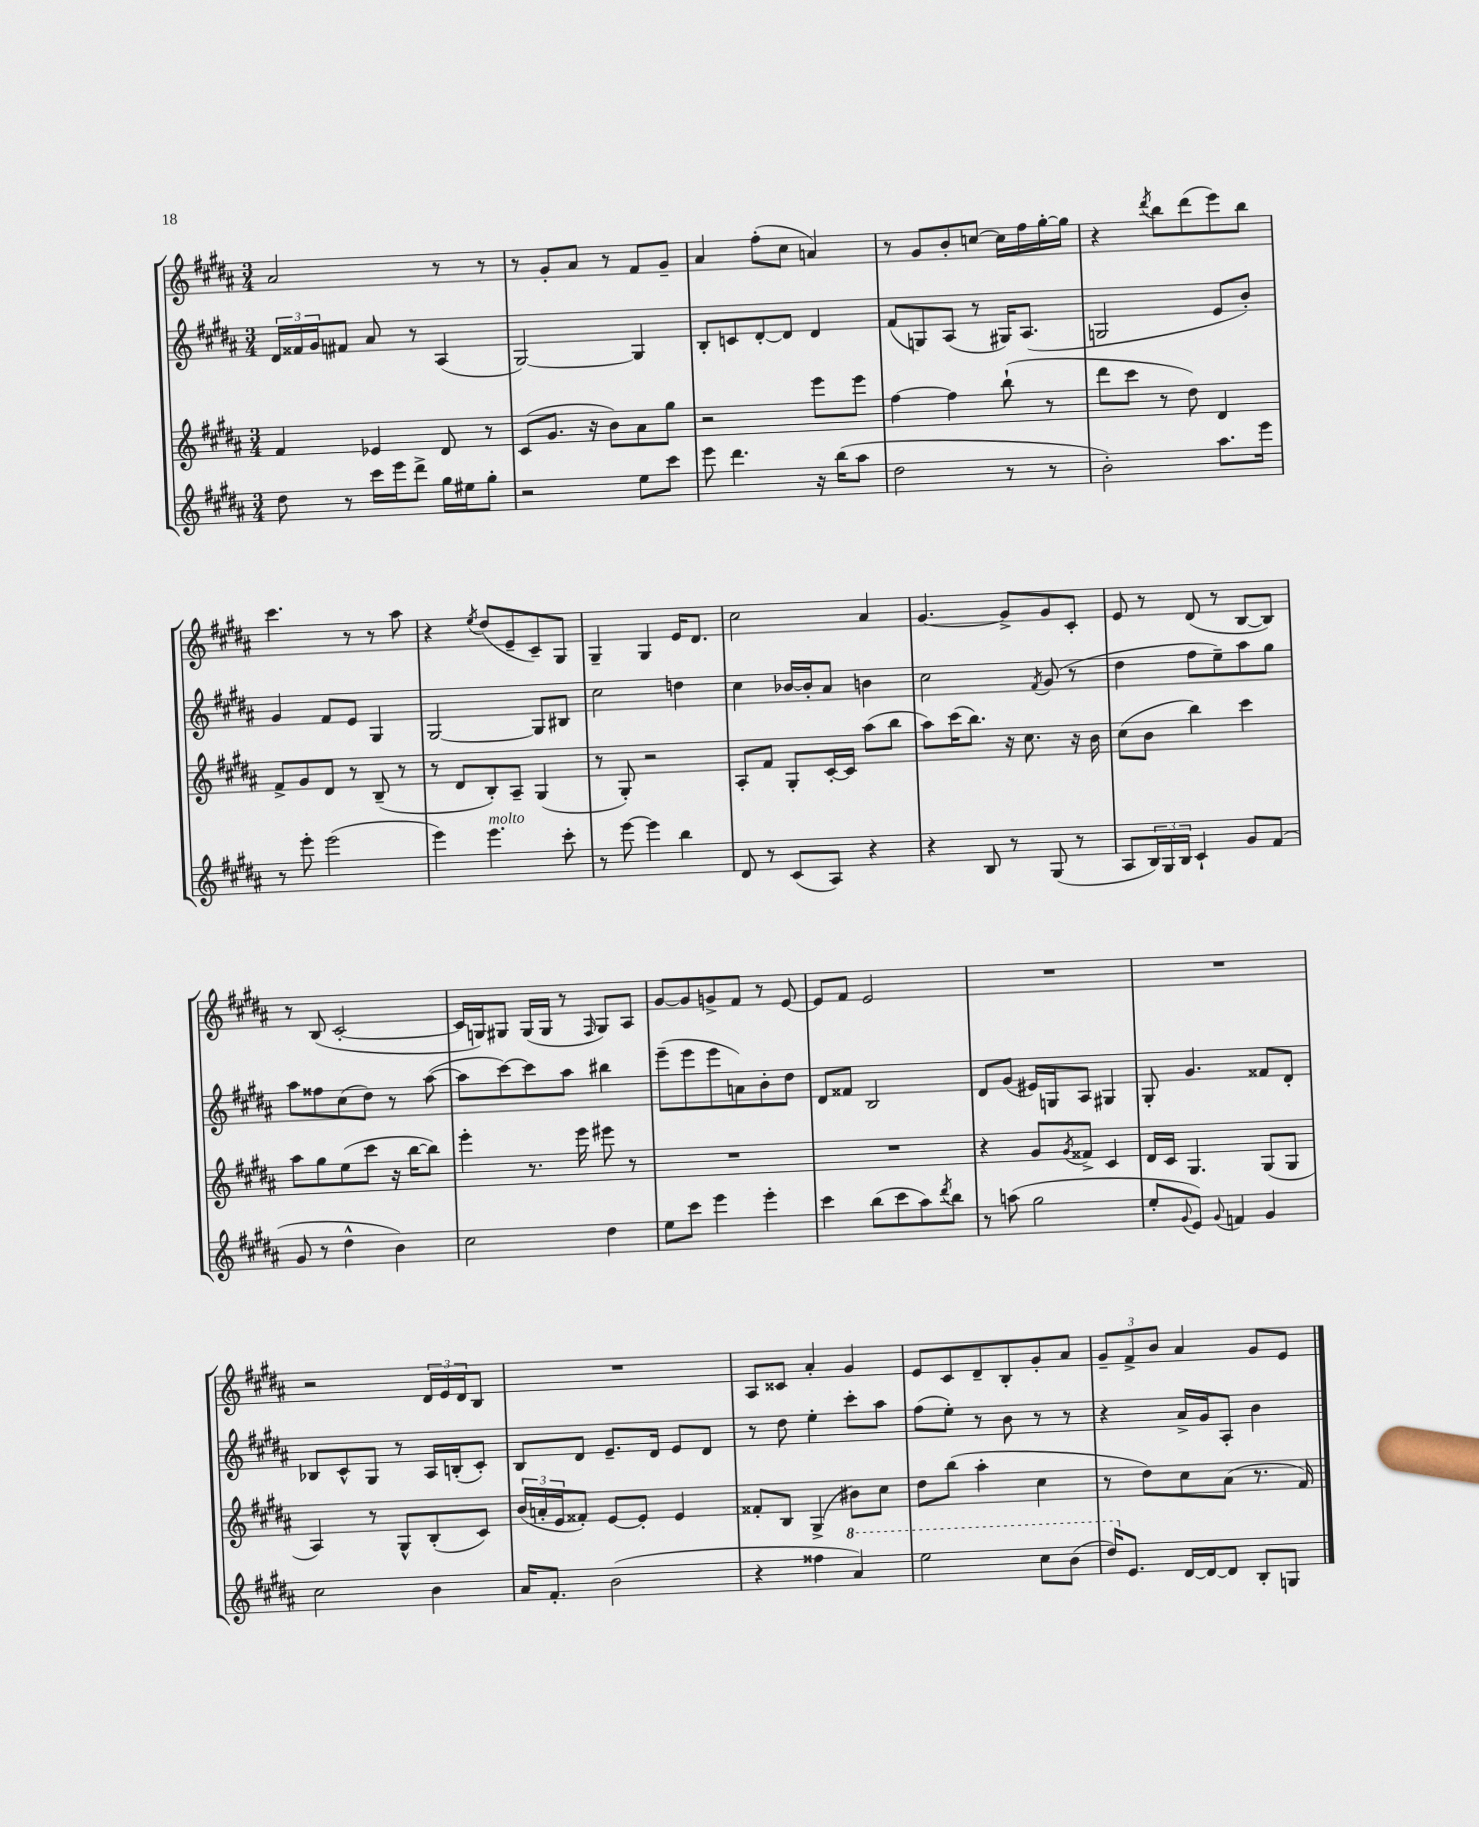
<<
\new StaffGroup <<
\new Staff = "s0" {
    \clef treble \key b \major \numericTimeSignature \time 3/4
    ais'2 r8 r8 |
    r8 gis'8-. ais'8 r8 fis'8 gis'8-- |
    ais'4 fis''8-.( cis''8 a'4) |
    r8 gis'8 b'8-. c''8~ c''16 fis''16 gis''16~-. gis''16 |
    r4 \acciaccatura { dis'''8 } b''8 dis'''8( e'''8) b''8 |
    cis'''4. r8 r8 ais''8 |
    r4 \acciaccatura { e''8 } dis''8( e'8-- cis'8--) gis8 |
    gis4-- gis4 e'16 dis'8. |
    cis''2 ais'4 |
    gis'4.~ gis'8-> gis'8 cis'8-. |
    e'8 r8 dis'8( r8 b8~ b8) |
    r8 b8( cis'2~-. |
    cis'16 g16) gis8 gis16( gis16 r8 \grace { fis16 } gis8) ais8 |
    gis'8~ gis'8 g'8-> fis'8 r8 e'8~ |
    e'8 fis'8 e'2 |
    R2. |
    R2. |
    r2 \tuplet 3/2 { dis'16 e'16 dis'16 } b8 |
    R2. |
    ais8 cisis'8 ais'4-. gis'4 |
    e'8 cis'8 dis'8-- b8-. gis'8-. ais'8 |
    \tuplet 3/2 { gis'8-- fis'8-> b'8 } ais'4 gis'8 e'8 \bar "|." |
}
\new Staff = "s1" {
    \clef treble \key b \major \numericTimeSignature \time 3/4
    \tuplet 3/2 { dis'16 fisis'16 gis'16 } fis'8 ais'8 r8 ais4( |
    gis2~) gis4 |
    b8-. c'8 dis'8~-. dis'8 dis'4 |
    fis'8( g8) ais8( r8 gis16) ais8.( |
    g2 e'8 b'8-.) |
    gis'4 fis'8 e'8 gis4 |
    gis2~ gis8 bis8 |
    cis''2 d''4 |
    cis''4 bes'16~ bes'16-. ais'8 b'4 |
    cis''2 \acciaccatura { fis'8 } gis'8( r8 |
    dis''4 fis''8 e''8--) ais''8 gis''8 |
    ais''8 fisis''8 cis''8( dis''8) r8 ais''8~( |
    ais''8 cis'''8~) cis'''8 ais''8 bis''4 |
    e'''8--( e'''8 e'''8 a'8) b'8-. dis''8 |
    dis'8 fisis'8 b2 |
    dis'8 gis'8( eis'16) g16 ais8 gis4 |
    gis8-. gis'4. fisis'8 dis'8-. |
    bes8 cis'8-^ gis8 r8 ais16 b16-.( cis'8-.) |
    b8 dis'8 e'8.-- dis'16 e'8 dis'8 |
    r8 dis''8 e''4-. cis'''8-. ais''8 |
    fis''8( e''8-.) r8 b'8 r8 r8 |
    r4 ais'16-> gis'16 ais8-. b'4 \bar "|." |
}
\new Staff = "s2" {
    \clef treble \key b \major \numericTimeSignature \time 3/4
    fis'4 ees'4 dis'8 r8 |
    cis'8( gis'8. r16 b'8) ais'8 gis''8 |
    r2 e'''8 e'''8 |
    fis''4~ fis''4 b''8-!( r8 |
    dis'''8 cis'''8 r8 dis''8) dis'4 |
    fis'8-> gis'8 dis'8 r8 b8--( r8 |
    r8 dis'8 b8-.) ais8-- gis4( |
    r8 gis8-.) r2 |
    ais8-. fis'8 gis8-. cis'16~-. cis'16 ais''8( b''8 |
    ais''8) cis'''16( b''8.) r16 cis''8. r16 b'16 |
    cis''8( b'8 b''4) cis'''4 |
    ais''8 gis''8 e''8( cis'''8 r16 b''16~ b''8) |
    e'''4-. r8. e'''16 eis'''8 r8 |
    R2. |
    R2. |
    r4 gis'8 \acciaccatura { gis'8 } fisis'8-> cis'4 |
    dis'16 cis'16 gis4. gis8( gis8 |
    ais4) r8 gis8-^ b8-.( cis'8) |
    \tuplet 3/2 { b'16( a'16-. e'16 } fisis'8-.) e'8~ e'8-. e'4 |
    fisis'8-. b8 gis4->( bis'8) cis''8 |
    dis''8 b''8( ais''4-. cis''4 |
    r8 dis''8) cis''8 ais'8( r8. fis'16) \bar "|." |
}
\new Staff = "s3" {
    \clef treble \key b \major \numericTimeSignature \time 3/4
    dis''8 r8 cis'''16 e'''16 dis'''8-> gis''16 eis''16 gis''8-. |
    r2 e''8 cis'''8 |
    e'''8 dis'''4. r16 b''16( ais''8 |
    dis''2 r8 r8 |
    b'2-.) ais''8. e'''16 |
    r8 e'''8-. e'''2( |
    e'''4) e'''4.^\markup { \italic "molto" } cis'''8-. |
    r8 e'''8~ e'''4 b''4 |
    dis'8 r8 cis'8( ais8) r4 |
    r4 b8 r8 gis8( r8 |
    ais8 \tuplet 3/2 { b16) gis16 b16 } cis'4-! gis'8 fis'8( |
    gis'8 r8 dis''4-^ b'4) |
    cis''2 dis''4 |
    e''8 cis'''8 e'''4 e'''4-. |
    cis'''4 b''8( cis'''8 ais''8) \acciaccatura { dis'''8 } b''8 |
    r8 a''8( gis''2 |
    e''8-. \appoggiatura { gis'8 } e'8) \appoggiatura { gis'8 } f'4 gis'4 |
    cis''2 b'4 |
    ais'16 fis'8.-. b'2( |
    r4 fisis''4 \ottava #1 ais''4) |
    e'''2 cis'''8 b''8( |
    dis'''16) \ottava #0 e'8. dis'16~ dis'16~ dis'8 b8-. g8 \bar "|." |
}
>>
>>
\layout { \context { \Score \remove "Bar_number_engraver" } }
